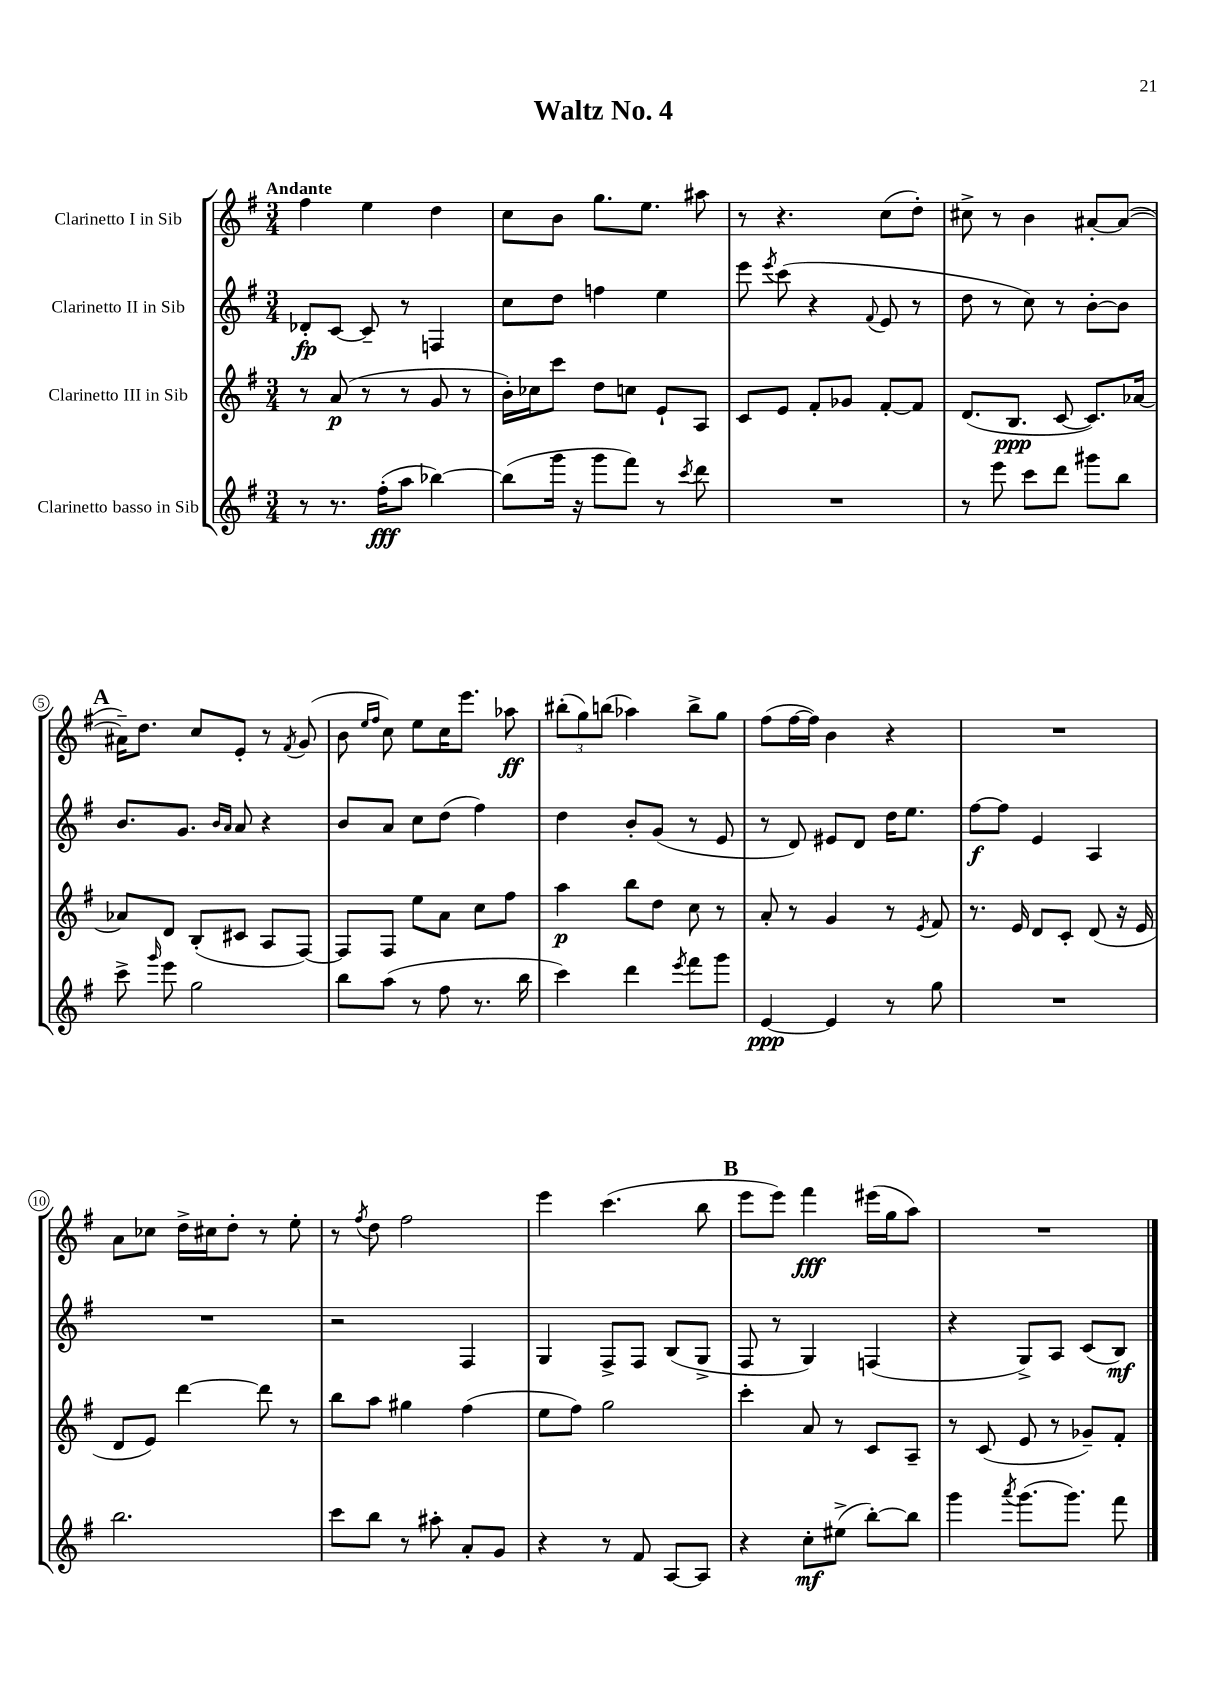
\header { title = "Waltz No. 4" }
<<
\new StaffGroup <<
\new Staff = "s0" \with { instrumentName = "Clarinetto I in Sib" } {
    \clef treble \key g \major \numericTimeSignature \time 3/4 \tempo "Andante"
    \autoBeamOff fis''4 e''4 d''4 |
    c''8[ b'8] g''8.[ e''8.] ais''8 |
    r8 r4. c''8[( d''8]-.) |
    cis''8-> r8 b'4 ais'8[~-. ais'8]~( |
    \mark \markup { \bold "A" } ais'16[--) d''8.] c''8[ e'8]-. r8 \acciaccatura { fis'8 } g'8( |
    b'8 \grace { e''16[ fis''16] } c''8) e''8[ c''16 e'''8.] aes''8\ff |
    \tuplet 3/2 { bis''8[-.( g''8) b''8]( } aes''4) b''8[-> g''8] |
    fis''8[( fis''16~ fis''16]) b'4 r4 |
    R2. |
    a'8[ ces''8] d''16[-> cis''16 d''8]-. r8 e''8-. |
    r8 \acciaccatura { fis''8 } d''8 fis''2 |
    e'''4 c'''4.( b''8 |
    \mark \markup { \bold "B" } e'''8[ e'''8]) fis'''4\fff eis'''16[( g''16 a''8]) |
    R2. \bar "|." |
}
\new Staff = "s1" \with { instrumentName = "Clarinetto II in Sib" } {
    \clef treble \key g \major \numericTimeSignature \time 3/4
    \autoBeamOff des'8[-.\fp c'8]~ c'8-- r8 f4 |
    c''8[ d''8] f''4 e''4 |
    e'''8 \acciaccatura { e'''8 } c'''8( r4 \appoggiatura { fis'8 } e'8 r8 |
    d''8 r8 c''8) r8 b'8[~-. b'8] |
    \mark \markup { \bold "A" } b'8.[ g'8.] \grace { b'16[ a'16] } a'8 r4 |
    b'8[ a'8] c''8[ d''8]( fis''4) |
    d''4 b'8[-. g'8]( r8 e'8 |
    r8 d'8) eis'8[ d'8] d''16[ e''8.] |
    fis''8[~\f fis''8] e'4 a4 |
    R2. |
    r2 fis4 |
    g4 fis8[-> fis8] b8[( g8]-> |
    \mark \markup { \bold "B" } fis8 r8 g4) f4( |
    r4 g8[->) a8] c'8[( b8]\mf) \bar "|." |
}
\new Staff = "s2" \with { instrumentName = "Clarinetto III in Sib" } {
    \clef treble \key g \major \numericTimeSignature \time 3/4
    \autoBeamOff r8 a'8\p( r8 r8 g'8 r8 |
    b'16[-.) ces''16 c'''8] d''8[ c''8] e'8[-! a8] |
    c'8[ e'8] fis'8[-. ges'8] fis'8[~-. fis'8] |
    d'8.[( b8.]\ppp c'8~ c'8.[) aes'16]~ |
    \mark \markup { \bold "A" } aes'8[ d'8] b8[-.( cis'8] a8[ fis8]~) |
    fis8[ fis8] e''8[ a'8] c''8[ fis''8] |
    a''4\p b''8[ d''8] c''8 r8 |
    a'8-. r8 g'4 r8 \acciaccatura { e'8 } fis'8 |
    r8. e'16 d'8[ c'8]-. d'8( r16 e'16 |
    d'8[ e'8]) d'''4~ d'''8 r8 |
    b''8[ a''8] gis''4 fis''4( |
    e''8[ fis''8]) g''2 |
    \mark \markup { \bold "B" } c'''4-. a'8 r8 c'8[ a8]-- |
    r8 c'8( e'8 r8 ges'8[--) fis'8]-. \bar "|." |
}
\new Staff = "s3" \with { instrumentName = "Clarinetto basso in Sib" } {
    \clef treble \key g \major \numericTimeSignature \time 3/4
    \autoBeamOff r8 r8. fis''16[-.\fff( a''8] bes''4~) |
    bes''8[( g'''16] r16 g'''8[ fis'''8]) r8 \acciaccatura { c'''8 } d'''8 |
    R2. |
    r8 e'''8 c'''8[ d'''8] gis'''8[ b''8] |
    \mark \markup { \bold "A" } c'''8-> \grace { g'''16 } e'''8 g''2 |
    b''8[ a''8]( r8 fis''8 r8. b''16 |
    c'''4) d'''4 \acciaccatura { e'''8 } fis'''8[ g'''8] |
    e'4~\ppp e'4 r8 g''8 |
    R2. |
    b''2. |
    c'''8[ b''8] r8 ais''8-. a'8[-. g'8] |
    r4 r8 fis'8 a8[~ a8] |
    \mark \markup { \bold "B" } r4 c''8[-.\mf eis''8]->( b''8[~-.) b''8] |
    g'''4 \acciaccatura { a'''8 } g'''8.[( g'''8.]) fis'''8 \bar "|." |
}
>>
>>
\layout { \context { \Score \override BarNumber.stencil = #(make-stencil-circler 0.1 0.3 ly:text-interface::print) } }
